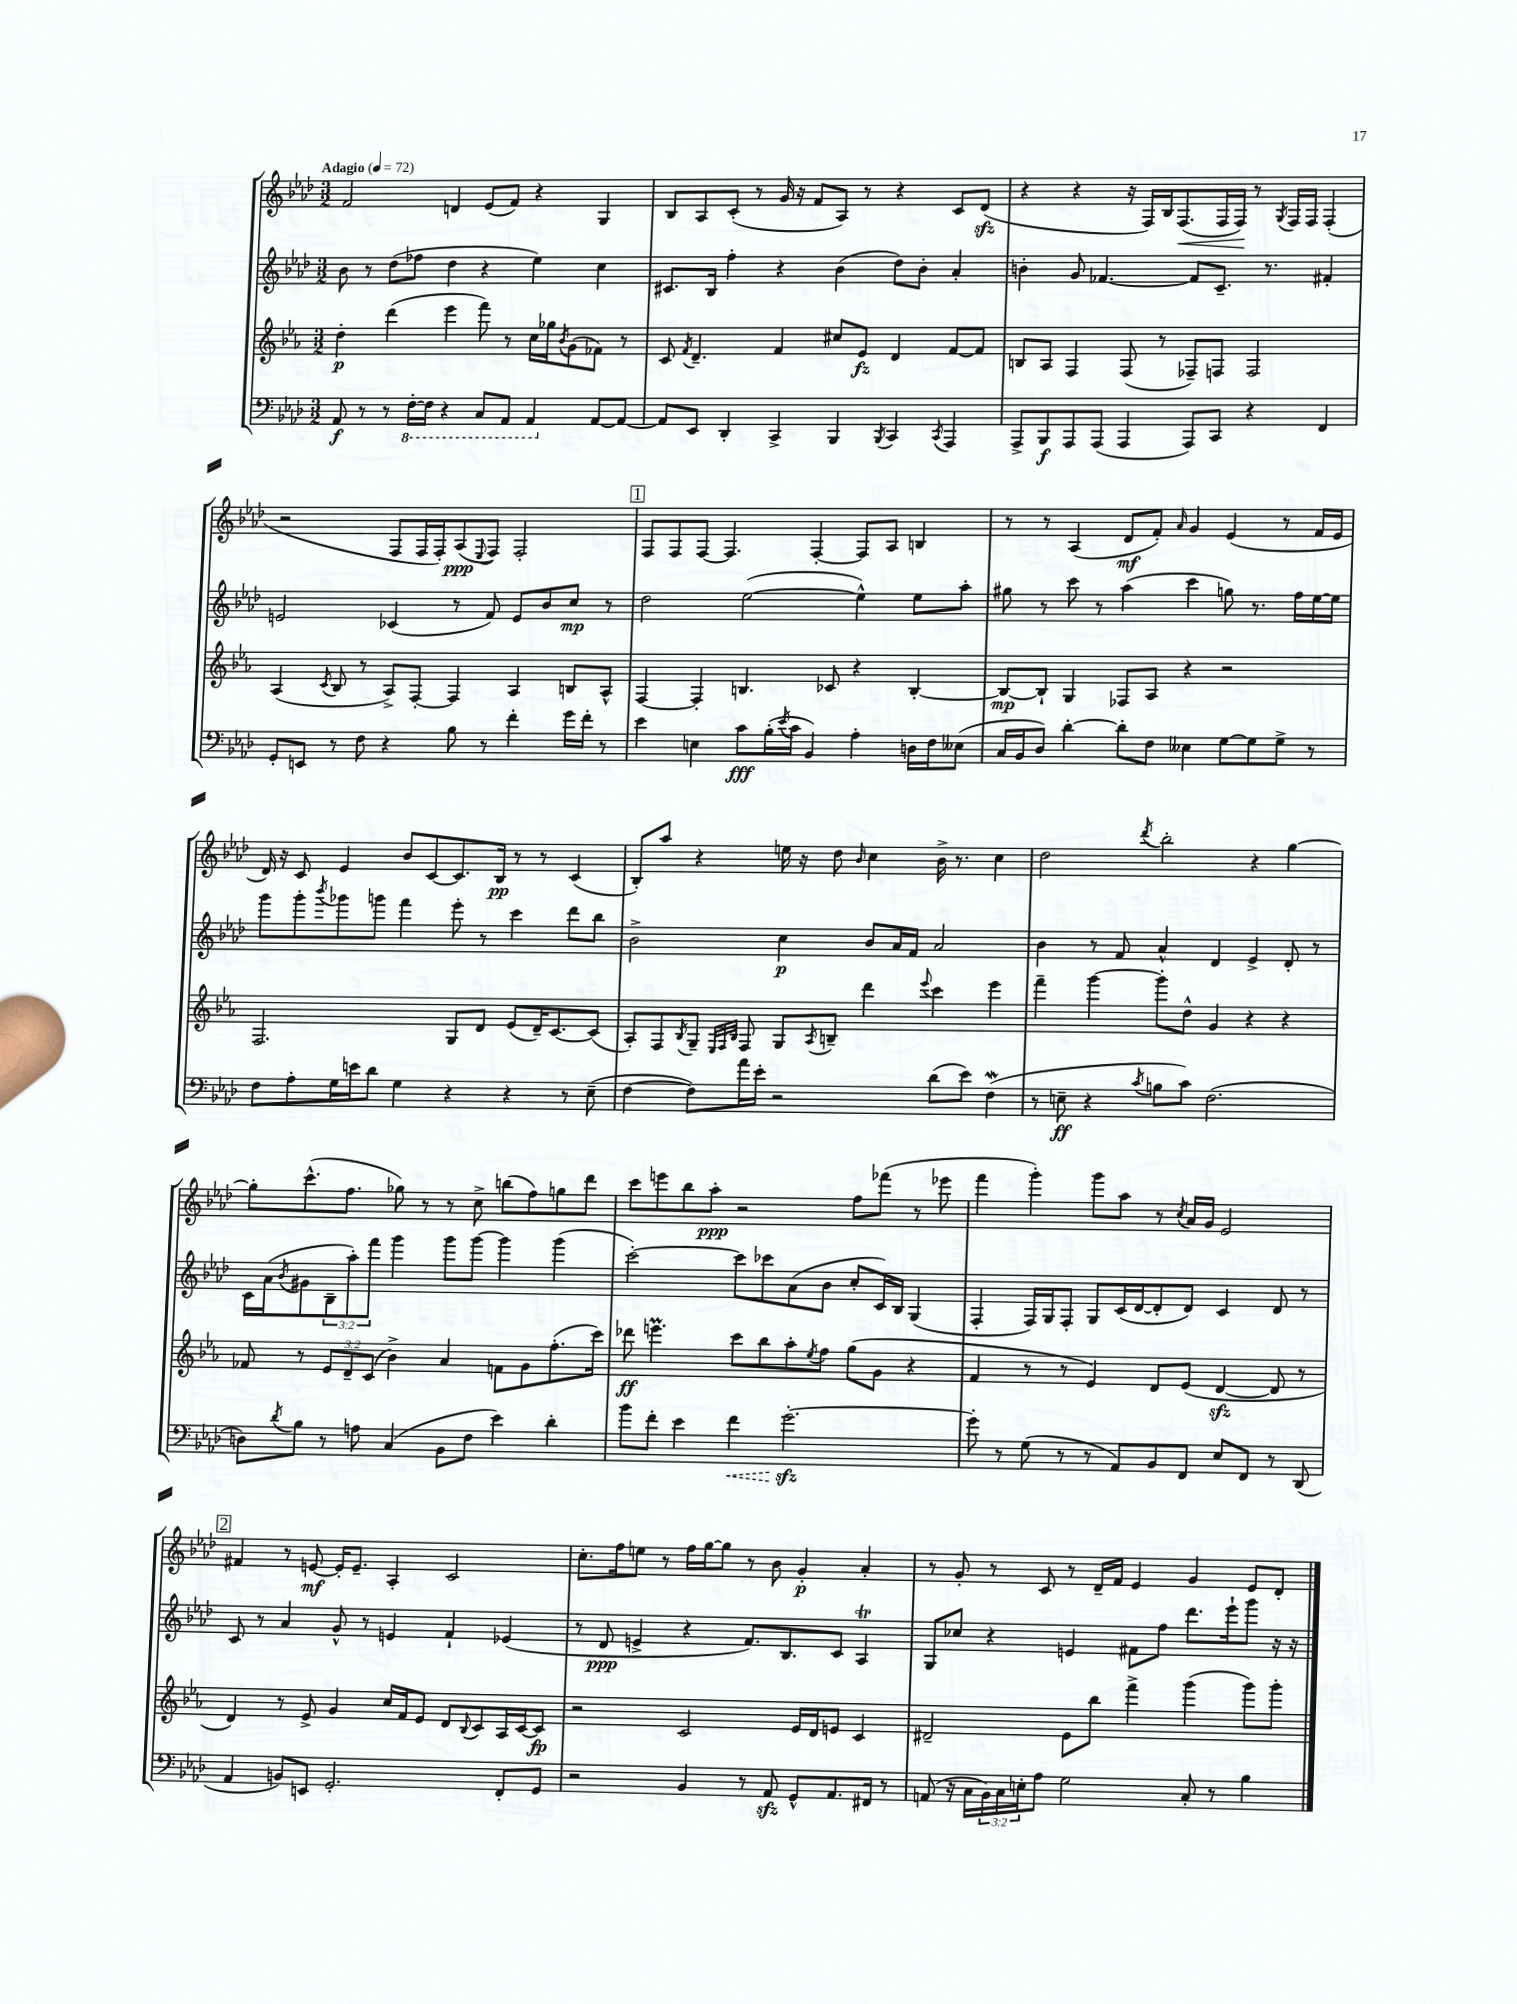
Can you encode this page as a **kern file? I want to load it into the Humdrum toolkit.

**kern	**dynam	**kern	**dynam	**kern	**dynam	**kern	**dynam
*part4	*part4	*part3	*part3	*part2	*part2	*part1	*part1
*staff4	*staff4	*staff3	*staff3	*staff2	*staff2	*staff1	*staff1
*clefF4	*	*clefG2	*	*clefG2	*	*clefG2	*
*k[b-e-a-d-]	*	*k[b-e-a-]	*	*k[b-e-a-d-]	*	*k[b-e-a-d-]	*
*M3/2	*	*M3/2	*	*M3/2	*	*M3/2	*
*MM72	*	*MM72	*	*MM72	*	*MM72	*
=1	=1	=1	=1	=1	=1	=1	=1
!	!	!	!	!	!	!LO:TX:a:B:t=Adagio	!
8AA-/	f	4dd'\	p	8b-\	.	2f/	.
8r	.	.	.	8r	.	.	.
8r	.	(4ddd\	.	(8dd-\L	.	.	.
*8ba	*	*	*	*	*	*	*
[16FF'\LL	.	.	.	8ff-X\J	.	.	.
16FF\JJ]	.	.	.	.	.	.	.
4r	.	4eee-\	.	4dd-\	.	4dn/	.
8CC/L	.	8fff\)	.	4r	.	(8e-/L	.
8AAA-/J	.	8r	.	.	.	8f/J)	.
4AAA-/	.	16cc\LL	.	4ee-\)	.	4r	.
.	.	16gg-X\J	.	.	.	.	.
.	.	8qb-/	.	.	.	.	.
.	.	(8g\	.	.	.	.	.
*X8ba	*	*	*	*	*	*	*
[8AA-/L	.	8f-X\J)	.	4cc\	.	4G/	.
8AA-/J_	.	8r	.	.	.	.	.
=2	=2	=2	=2	=2	=2	=2	=2
8AA-/L]	.	8c/	.	8.c#X/L	.	8B-/L	.
.	.	8qf/	.	.	.	.	.
8EE-/J	.	4.d~/	.	.	.	8A-/	.
.	.	.	.	16B-/Jk	.	.	.
4DD-'/	.	.	.	4ff'\	.	(8c'/J	.
.	.	.	.	.	.	8r	.
4CC^/	.	4f/	.	4r	.	16g/	.
.	.	.	.	.	.	16r	.
.	.	.	.	.	.	8f/L	.
4BBB-/	.	8cc#X/L	.	(4b-\	.	8A-/J)	.
.	.	8e-/J	fz	.	.	8r	.
8qBBB-/	.	.	.	.	.	.	.
4CC/	.	4d/	.	8dd-\L)	.	4r	.
.	.	.	.	8b-'\J	.	.	.
8qCC/	.	.	.	.	.	.	.
4AAA-/	.	[8f/L	.	4a-'/	.	8c/L	.
.	.	8f/J]	.	.	.	(8d-zz/J	.
=3	=3	=3	=3	=3	=3	=3	=3
8AAA-^/L	.	8Bn/L	.	4bn'\	.	4r	.
8BBB-/	f	8A-/J	.	.	.	.	.
8AAA-/	.	4F/	.	8g/	.	4r	.
(8AAA-/J	.	.	.	[4.f-X/	.	.	.
4AAA-/	.	(8F/	.	.	.	16r	.
.	.	.	.	.	.	16F/LL)	.
.	.	8r	.	.	.	16B-/J	.
!	!	!	!	!	!	!	!LO:HP:b
.	.	.	.	.	.	(8.F/	<
8AAA-/L)	.	8F-X~/L)	.	8f-/L]	.	.	.
8CC/J	.	8Fn/J	.	8.c~/J	.	16F/L	.
.	.	.	.	.	.	16F/JJ)	.
4r	.	2F/	.	.	.	8r	[
.	.	.	.	8.r	.	.	.
.	.	.	.	.	.	8qG/	.
.	.	.	.	.	.	16F/LL	.
.	.	.	.	.	.	16F/JJ	.
4FF/	.	.	.	4f#X'/	.	(4F'/	.
!!LO:LB:g=z
=4	=4	=4	=4	=4	=4	=4	=4
8GG'/L	.	(4A-/	.	2en/	.	2r	.
8EEn/J	.	.	.	.	.	.	.
.	.	8qc/	.	.	.	.	.
8r	.	8B-/	.	.	.	.	.
8F\	.	8r	.	.	.	.	.
4r	.	8A-^/L)	.	(4c-X/	.	8F/L	.
.	.	[8F'/J	.	.	.	16F/L	.
.	.	.	.	.	.	16F'/J)	.
8B-\	.	4F/]	.	8r	.	(8A-/	ppp
.	.	.	.	.	.	8qqE-/	.
8r	.	.	.	8f/)	.	8F/J)	.
4f'\	.	4A-/	.	8e/L	.	2F'/	.
.	.	.	.	8b-/	.	.	.
16g\LL	.	8Bn/L	.	8cc/J	mp	.	.
16f'\JJ	.	.	.	.	.	.	.
8r	.	8A-^^/J	.	8r	.	.	.
!!LO:REH:place=s1:t=1
=5	=5	=5	=5	=5	=5	=5	=5
4e-\	.	[4F/	.	2dd-\	.	8F/L	.
.	.	.	.	.	.	8F/	.
4En\	.	4F'/]	.	.	.	[8F/J	.
.	.	.	.	.	.	4.F/]	.
8c\L	fff	4.Bn/	.	([2ee-\	.	.	.
(16B-'\L	.	.	.	.	.	.	.
8qe-/	.	.	.	.	.	.	.
16c\JJ	.	.	.	.	.	.	.
4BB-/)	.	.	.	.	.	[4F'/	.
.	.	8c-X/	.	.	.	.	.
4A-'\	.	4r	.	4ee-^^\])	.	8F/L]	.
.	.	.	.	.	.	8A-/J	.
16Dn\LL	.	[4B'/	.	8ee-\L	.	4Bn/	.
16F\J	.	.	.	.	.	.	.
(8E--X\J	.	.	.	8aa-'\J	.	.	.
=6	=6	=6	=6	=6	=6	=6	=6
16C/LL	.	8B/L_	mp	8gg#X\	.	8r	.
16BB-/J	.	.	.	.	.	.	.
8D-/J)	.	8B`/J]	.	8r	.	8r	.
[4d-'\	.	4G/	.	8ccc\	.	(4A-/	.
.	.	.	.	8r	.	.	.
8d-'\L]	.	8F-X/L	.	(4aa-\	.	8d-/L	mf
8F\J	.	8A-/J	.	.	.	8f'/J)	.
.	.	.	.	.	.	16qqa-/	.
4E--X\	.	4r	.	4ccc\	.	4g/	.
[8G\L	.	2r	.	8ggn\)	.	(4e-/	.
8G\]	.	.	.	8.r	.	.	.
8G^\J	.	.	.	.	.	8r	.
.	.	.	.	16ff\LL	.	.	.
8r	.	.	.	[16ee-\	.	16f/LL	.
.	.	.	.	16ee-\JJ]	.	16e-/JJ	.
!!LO:LB:g=z
=7	=7	=7	=7	=7	=7	=7	=7
8F\L	.	2.F/	.	8ggg\L	.	16d-/)	.
.	.	.	.	.	.	16r	.
8A-'\	.	.	.	8ggg'\	.	8c/	.
.	.	.	.	8qbbb-/	.	.	.
16G\L	.	.	.	8ggg-X\	.	4e-/	.
16en\J	.	.	.	.	.	.	.
8d-\J	.	.	.	8gggn\J	.	.	.
4G\	.	.	.	4fff\	.	8b-/L	.
.	.	.	.	.	.	[8c/	.
4r	.	8G/L	.	8eee-'\	.	8.c/]	.
.	.	8d/J	.	8r	.	.	.
.	.	.	.	.	.	16B-/Jk	pp
4r	.	(8e-/L	.	4ccc\	.	8r	.
.	.	16d~/K)	.	.	.	8r	.
.	.	[8.c/	.	.	.	.	.
8r	.	.	.	8ddd-\L	.	(4c/	.
(8E-~\	.	(8c/J]	.	8bb-\J	.	.	.
=8	=8	=8	=8	=8	=8	=8	=8
[4F\	.	8A-'/L)	.	2b-^\	.	8B-'/L)	.
.	.	8F/	.	.	.	8aa-/J	.
.	.	8qB-/	.	.	.	.	.
8F\L])	.	8G~/J	.	.	.	4r	.
.	.	32qqE-/LLL	.	.	.	.	.
.	.	32qqF/	.	.	.	.	.
.	.	32qqB-/JJJ	.	.	.	.	.
16a-\L	.	8F/	.	.	.	.	.
16e-'\JJ	.	.	.	.	.	.	.
2r	.	8G/L	.	4cc\	p	16een\	.
.	.	.	.	.	.	16r	.
.	.	8qA-/	.	.	.	.	.
.	.	8Bn~/J	.	.	.	8dd-\	.
.	.	.	.	.	.	16qqb-/	.
.	.	4ddd\	.	8b-/L	.	4cc\	.
.	.	.	.	16a-/L	.	.	.
.	.	.	.	16f/JJ	.	.	.
.	.	8qqeee-/	.	.	.	.	.
(8d-\L	.	4ccc\	.	2a-/	.	16b-^\	.
.	.	.	.	.	.	8.r	.
8e-\J)	.	.	.	.	.	.	.
(4FW\	.	4eee-\	.	.	.	4cc\	.
=9	=9	=9	=9	=9	=9	=9	=9
8r	.	4fff~\	.	4b-\	.	2dd-\	.
8En~\	ff	.	.	.	.	.	.
4r	.	[4ggg\	.	8r	.	.	.
.	.	.	.	8f/	.	.	.
8qc/	.	.	.	.	.	8qddd-/	.
8Bn\L	.	8ggg'\L]	.	4a-^^/	.	2bb-'\	.
8c\J)	.	8dd^^\J	.	.	.	.	.
(2.F\	.	4g/	.	4d-/	.	.	.
.	.	4r	.	4e-^/	.	4r	.
.	.	4r	.	8d-'/	.	[4gg\	.
.	.	.	.	8r	.	.	.
!!LO:LB:g=z
=10	=10	=10	=10	=10	=10	=10	=10
8Dn\L)	.	8f-X/	.	16c\LL	.	8gg'\L]	.
.	.	.	.	(16a-\J	.	.	.
8qd-/	.	.	.	8qb-/	.	.	.
8B-\J	.	8r	.	8g#X\	.	(8.ccc^^\	.
8r	.	12e-/L	.	12B-~\	.	.	.
.	.	.	.	.	.	8.ff\J	.
.	.	12d~/	.	12aa-'\)	.	.	.
8An\	.	.	.	.	.	.	.
.	.	(12c/J	.	12fff\J	.	.	.
(4C/	.	4b-^\)	.	4ggg\	.	8gg-X\)	.
.	.	.	.	.	.	8r	.
8BB-\L	.	4a-/	.	8ggg\L	.	8r	.
8F\J	.	.	.	[8ggg\J	.	8cc^\	.
4e-\)	.	8fn\L	.	4ggg\]	.	(8bbn\L	.
.	.	8g\	.	.	.	8ff\)	.
4d-'\	.	(8.ff'\	.	(4ggg\	.	8ggn\	.
.	.	.	.	.	.	8ddd-\J	.
.	.	16ccc\Jk)	.	.	.	.	.
=11	=11	=11	=11	=11	=11	=11	=11
8b-\L	.	8ddd-X\	ff	[2ccc'\)	.	8ccc\L	.
8f'\J	.	4.eeenm\	.	.	.	8eeen\	.
4e-\	.	.	.	.	.	8bb-\	.
.	.	.	.	.	.	8aa-'\J	ppp
!	!LO:HP:b	!	!	!	!	!	!
4f\	<	8ccc\L	.	8ccc\L]	.	2r	.
.	.	8bb-\	.	8ccc-X\	.	.	.
[2.gzz'\	.	8aa-'\	.	(8a-\	.	.	.
.	.	8qee-/	.	.	.	.	.
.	.	8ff\J	.	8b-\J	.	.	.
.	.	(8gg\L	.	8cc'/L	.	8ff\L	.
.	.	8g\J	.	16c/L)	.	(8fff-X\J	.
.	.	.	.	16B-/JJ	.	.	.
.	.	4r	.	(4G/	.	8r	.
.	.	.	.	.	.	8eee-X\	.
.	[	.	.	.	.	.	.
=12	=12	=12	=12	=12	=12	=12	=12
8g'\]	.	4f/	.	4F'/	.	4fff\	.
8r	.	.	.	.	.	.	.
(8G\	.	8r	.	16F/LL)	.	4ggg'\)	.
.	.	.	.	16G/J	.	.	.
8r	.	8r	.	8F'/J	.	.	.
8r	.	4e-/)	.	8G/L	.	8ggg\L	.
8AA-/L)	.	.	.	(16c/L	.	8aa-\J	.
.	.	.	.	[16d-/J	.	.	.
8BB-/	.	8d/L	.	8d-'/]	.	8r	.
.	.	.	.	.	.	8qcc/	.
8FF/J	.	(8e-/J	.	8d-/J)	.	16a-/LL	.
.	.	.	.	.	.	16g/JJ	.
8E-/L	.	[4dzz/	.	4c/	.	2e-/	.
8FF/J	.	.	.	.	.	.	.
8r	.	8d/]	.	8d-/	.	.	.
(8DD-/	.	8r	.	8r	.	.	.
!!LO:LB:g=z
!!LO:REH:place=s1:t=2
=13	=13	=13	=13	=13	=13	=13	=13
4AA-/	.	4d/)	.	8c/	.	4f#X/	.
.	.	.	.	8r	.	.	.
8BBn/L)	.	8r	.	4a-/	.	8r	.
8EEn/J	.	8e-^/	.	.	.	[8en/	mf
2.GG'/	.	4g/	.	8g^^/	.	16e'/KL]	.
.	.	.	.	.	.	8.e~/J	.
.	.	.	.	8r	.	.	.
.	.	16cc/LL	.	4en/	.	4A-'/	.
.	.	16f/J	.	.	.	.	.
.	.	8e-/J	.	.	.	.	.
.	.	8d/L	.	4f`/	.	2c/	.
.	.	8qqB-/	.	.	.	.	.
.	.	8c/	.	.	.	.	.
8FF'/L	.	16A-/L	.	(4e-X/	.	.	.
.	.	[16c/J	.	.	.	.	.
8GG/J	.	8c/J]	fp	.	.	.	.
=14	=14	=14	=14	=14	=14	=14	=14
2r	.	2r	.	8r	.	8.cc'\L	.
.	.	.	.	8d-/	ppp	.	.
.	.	.	.	.	.	16ff\k	.
.	.	.	.	4en^/	.	8een\J	.
.	.	.	.	.	.	8r	.
4BB-/	.	2c/	.	4r	.	16ff\LL	.
.	.	.	.	.	.	[16gg\J	.
.	.	.	.	.	.	8gg\J]	.
8r	.	.	.	8.f/L)	.	8r	.
8AA-zz/	.	.	.	.	.	8b-\	.
.	.	.	.	8.B-/	.	.	.
8GG^^/L	.	16e-/LL	.	.	.	4g'/	p
.	.	16d/J	.	.	.	.	.
8.AA-/	.	8en/J	.	8c/J	.	.	.
.	.	4c/	.	4A-T/	.	4a-'/	.
16FF#X/Jk	.	.	.	.	.	.	.
8r	.	.	.	.	.	.	.
=15	=15	=15	=15	=15	=15	=15	=15
(8AAn/	.	2d#X~/	.	8G/L	.	8r	.
16r	.	.	.	8cc-X/J	.	8g'/	.
16C\LL	.	.	.	.	.	.	.
24BB-\)	.	.	.	4r	.	8r	.
24C\	.	.	.	.	.	.	.
24En'\J	.	.	.	.	.	.	.
8A-\J	.	.	.	.	.	8c/	.
2G\	.	8e-\L	.	4en/	.	8r	.
.	.	8bb-\J	.	.	.	16d-~/LL	.
.	.	.	.	.	.	16f/JJ	.
.	.	4fff^\	.	8f#X\L	.	4e-/	.
.	.	.	.	8ff\J	.	.	.
8C'/	.	(4ggg\	.	8.ddd-\L	.	4g/	.
8r	.	.	.	.	.	.	.
.	.	.	.	16eee-`\k	.	.	.
4B-\	.	8ggg\L)	.	8ggg\J	.	8e-/L	.
.	.	8ggg'\J	.	16r	.	8d-'/J	.
.	.	.	.	16r	.	.	.
==	==	==	==	==	==	==	==
*-	*-	*-	*-	*-	*-	*-	*-
